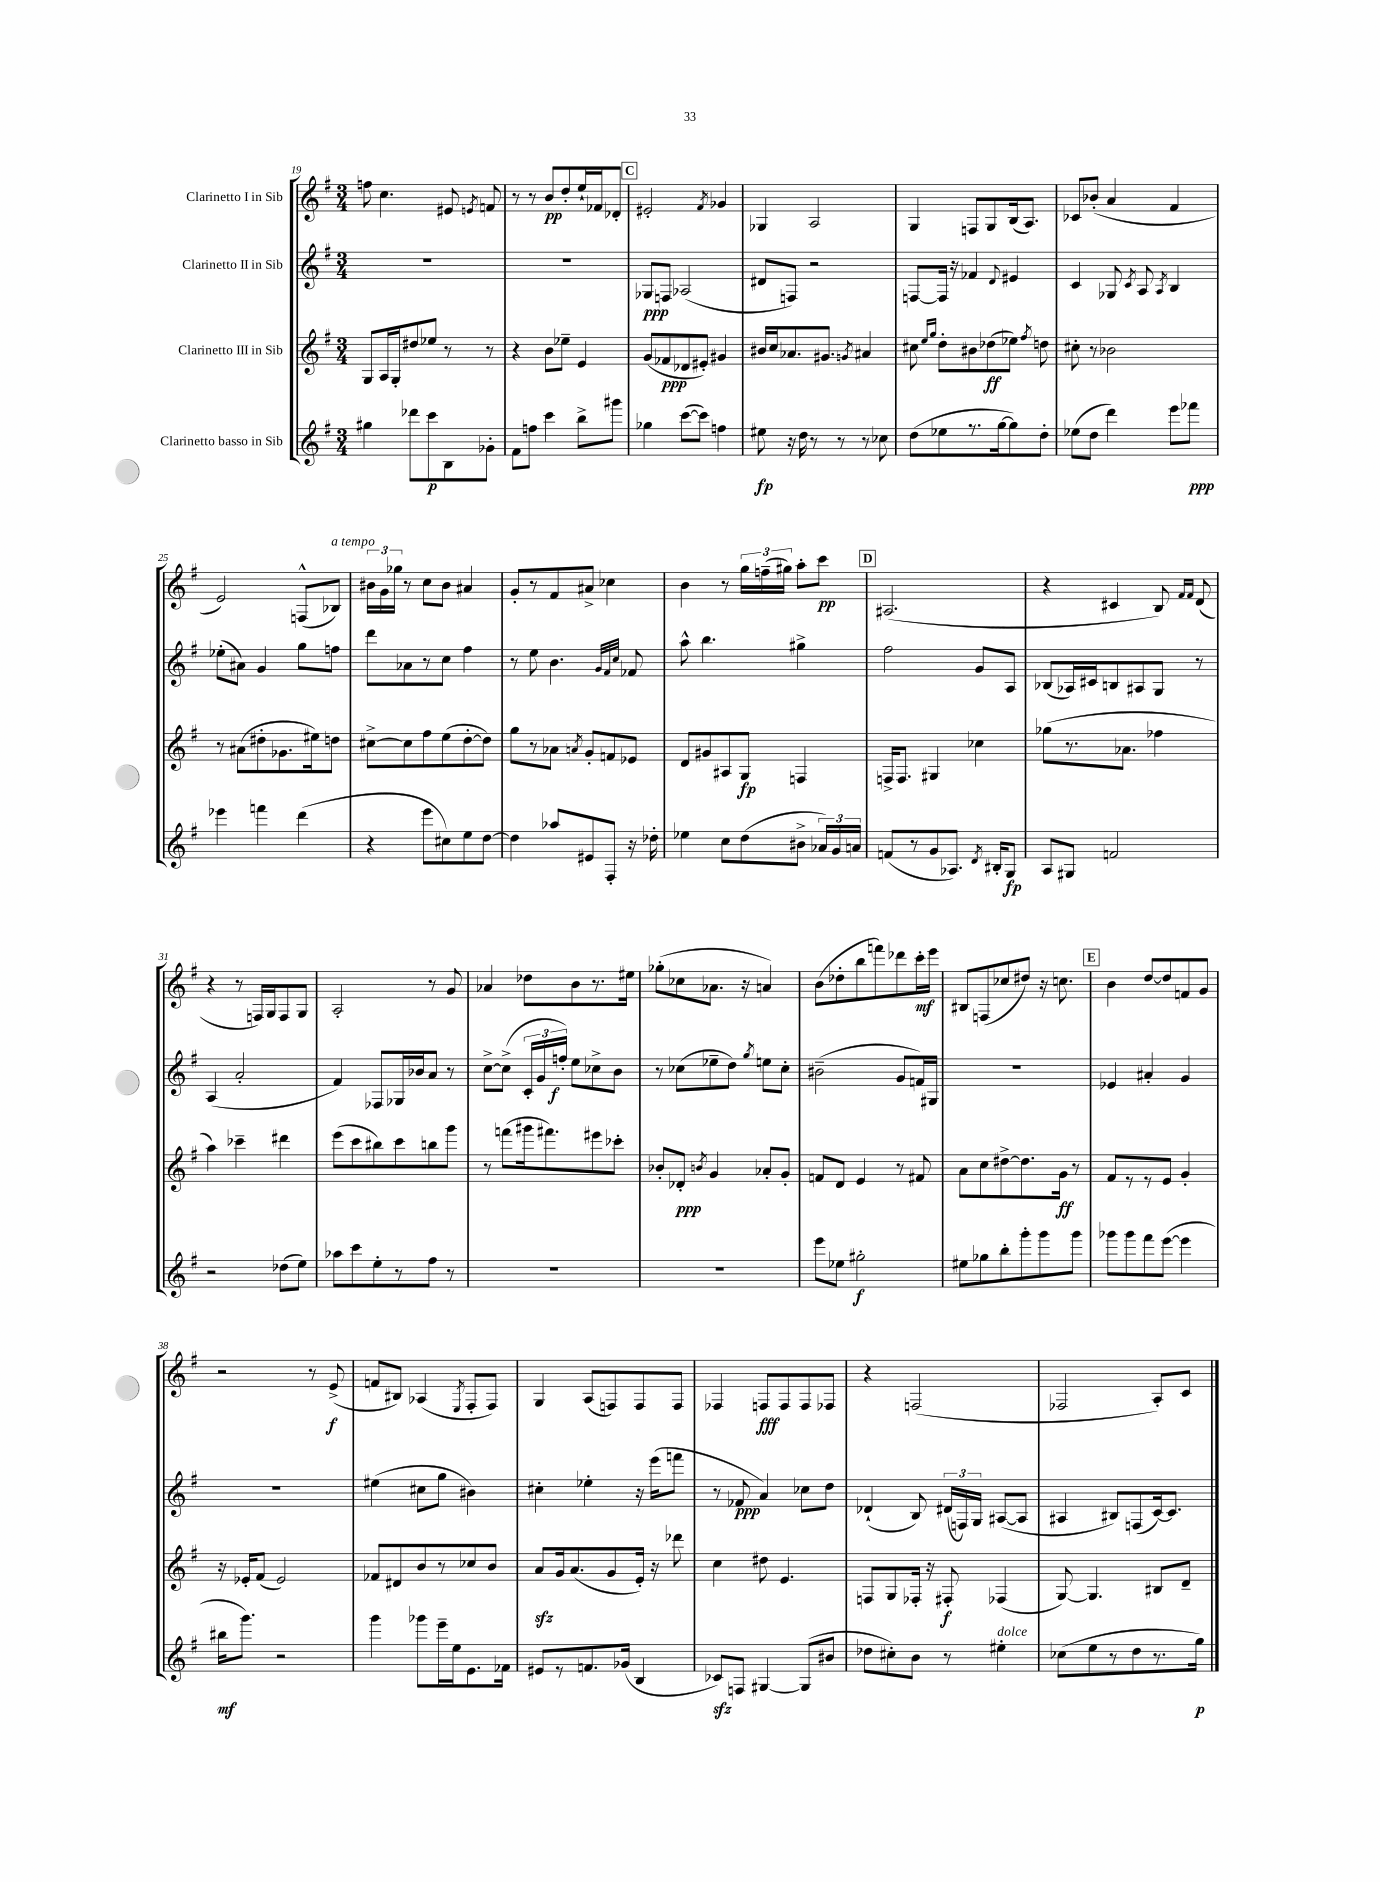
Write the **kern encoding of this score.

**kern	**dynam	**kern	**dynam	**kern	**dynam	**kern	**dynam
*part4	*part4	*part3	*part3	*part2	*part2	*part1	*part1
*staff4	*staff4	*staff3	*staff3	*staff2	*staff2	*staff1	*staff1
*I"Clarinetto basso in Sib	*	*I"Clarinetto III in Sib	*	*I"Clarinetto II in Sib	*	*I"Clarinetto I in Sib	*
*clefG2	*	*clefG2	*	*clefG2	*	*clefG2	*
*k[f#]	*	*k[f#]	*	*k[f#]	*	*k[f#]	*
*M3/4	*	*M3/4	*	*M3/4	*	*M3/4	*
=19	=19	=19	=19	=19	=19	=19	=19
4gg#X\	.	8G/L	.	2.r	.	8ffn\	.
.	.	16A/L	.	.	.	4.cc\	.
.	.	16G'/J	.	.	.	.	.
8ddd-X\L	.	8dd#X/	.	.	.	.	.
8ccc\	p	8ee-X/J	.	.	.	.	.
8B\	.	8r	.	.	.	8e#X/	.
.	.	.	.	.	.	8qen/	.
8g-X'\J	.	8r	.	.	.	8fn/	.
=20	=20	=20	=20	=20	=20	=20	=20
8f#\L	.	4r	.	2.r	.	8r	.
8ffn\J	.	.	.	.	.	8r	.
4ccc\	.	8b\L	.	.	.	8b/L	pp
.	.	8ee-X~\J	.	.	.	8dd'/	.
8bb^\L	.	4e/	.	.	.	16ee`/L	.
.	.	.	.	.	.	16f-X/J	.
8ggg#X\J	.	.	.	.	.	8d-X'/J	.
!!LO:REH:place=s1:t=C
=21	=21	=21	=21	=21	=21	=21	=21
4gg-X\	.	(8g/L	.	8G-X/L	ppp	2e#X'/	.
.	.	8f-X/	ppp	8Fn/J	.	.	.
([8ccc\L	.	8d-X/	.	(2A-X/	.	.	.
8ccc\J])	.	8e#X'/J)	.	.	.	.	.
.	.	.	.	.	.	8qf#/	.
4ffn\	.	4g#X/	.	.	.	4g-X/	.
=22	=22	=22	=22	=22	=22	=22	=22
8ee#X\	fp	16b#X/LL	.	8d#X/L	.	4G-X/	.
.	.	16cc/J	.	.	.	.	.
16r	.	8.a-X/	.	8Fn/J)	.	.	.
16dd\	.	.	.	.	.	.	.
8r	.	.	.	2r	.	2A/	.
.	.	8.g#X/J	.	.	.	.	.
8r	.	.	.	.	.	.	.
.	.	8qgn/	.	.	.	.	.
8r	.	4a#X/	.	.	.	.	.
8cc-X\	.	.	.	.	.	.	.
=23	=23	=23	=23	=23	=23	=23	=23
(8dd\L	.	8cc#X\	.	[8Fn/L	.	4G/	.
.	.	16qqee/LL	.	.	.	.	.
.	.	16qqgg/JJ	.	.	.	.	.
8ee-X\	.	8dd'\L	.	16F/Jk]	.	.	.
.	.	.	.	16r	.	.	.
8.r	.	8b#X\	.	4f-X/	.	8Fn/L	.
.	.	(8dd-X\	ff	.	.	8G/	.
[16gg\k	.	.	.	.	.	.	.
.	.	.	.	8qqd/	.	.	.
8gg\])	.	8ee-X\J)	.	4e#X/	.	(16B/k	.
.	.	.	.	.	.	8.A/J)	.
.	.	8qff#/	.	.	.	.	.
8dd'\J	.	8ddn\	.	.	.	.	.
=24	=24	=24	=24	=24	=24	=24	=24
(8ee-X\L	.	8cc#X'\	.	4c/	.	8c-X/L	.
8dd\J	.	8r	.	.	.	(8b-X'/J	.
4ddd\)	.	2b-X\	.	8G-X/	.	4a/	.
.	.	.	.	8qc/	.	.	.
.	.	.	.	8A/	.	.	.
.	.	.	.	8qA/	.	.	.
8eee\L	.	.	.	4B/	.	4f#/	.
8fff-X\J	ppp	.	.	.	.	.	.
!!LO:LB:g=z
=25	=25	=25	=25	=25	=25	=25	=25
4eee-X\	.	8r	.	(8ee-X'\L	.	2e/)	.
.	.	(8a#X\L	.	8a#X\J)	.	.	.
4fffn\	.	8dd#X'\	.	4g/	.	.	.
.	.	8.g-X\	.	.	.	.	.
(4ddd\	.	.	.	8gg\L	.	(8Fn^^/L	.
.	.	16ee#X\k)	.	.	.	.	.
!	!	!	!	!	!	!LO:TX:a:i:t=a tempo	!
.	.	8ddn\J	.	8ffn\J	.	8B-X/J)	.
=26	=26	=26	=26	=26	=26	=26	=26
4r	.	[8cc#X^\L	.	8ddd\L	.	24b#X\LL	.
.	.	.	.	.	.	24g\	.
.	.	.	.	.	.	24gg-X\JJ	.
.	.	8cc#\]	.	8a-X\	.	8r	.
8eee\L	.	8ff#\	.	8r	.	8cc\L	.
8cc#X\)	.	(8ee\	.	8cc\J	.	8b#\J	.
8ee\	.	[8dd'\	.	4ff#\	.	4a#X/	.
[8dd\J	.	8dd\J])	.	.	.	.	.
=27	=27	=27	=27	=27	=27	=27	=27
4dd\]	.	8gg\L	.	8r	.	8g'/L	.
.	.	8r	.	8ee\	.	8r	.
8aa-X/L	.	8a-X\J	.	4.b\	.	8f#/	.
.	.	8qan/	.	.	.	.	.
8e#X/	.	8g'/L	.	.	.	8a#X^/J	.
8F#'/J	.	8fn/	.	.	.	4cc-X\	.
.	.	.	.	32qqg/LLL	.	.	.
.	.	.	.	32qqf#/	.	.	.
.	.	.	.	32qqcc/JJJ	.	.	.
16r	.	8e-X/J	.	8f-X/	.	.	.
16dd-X'\	.	.	.	.	.	.	.
=28	=28	=28	=28	=28	=28	=28	=28
4ee-X\	.	8d/L	.	8aa^^\	.	4b\	.
.	.	8g#X/	.	4.bb\	.	.	.
8cc\L	.	8A#X/	.	.	.	8r	.
(8dd\	.	8G/J	fp	.	.	24gg\LL	.
.	.	.	.	.	.	(24ffn~\	.
.	.	.	.	.	.	24gg#X\JJ)	.
8b#X^\J	.	4Fn/	.	4gg#X^\	.	8aa'\L	.
24a-X/LL)	.	.	.	.	.	8ccc\J	pp
24g/	.	.	.	.	.	.	.
24an/JJ	.	.	.	.	.	.	.
!!LO:REH:place=s1:t=D
=29	=29	=29	=29	=29	=29	=29	=29
(8fn/L	.	16Fn^/KL	.	2ff#\	.	(2.A#X/	.
.	.	8.F/J	.	.	.	.	.
8r	.	.	.	.	.	.	.
8g/	.	4G#X/	.	.	.	.	.
8.A-X/J)	.	.	.	.	.	.	.
.	.	4cc-X\	.	8g/L	.	.	.
8qd/	.	.	.	.	.	.	.
16B#X'/KL	.	.	.	.	.	.	.
8G/J	fp	.	.	8A/J	.	.	.
=30	=30	=30	=30	=30	=30	=30	=30
8A/L	.	(8gg-X\L	.	(8B-X/L	.	4r	.
8G#X/J	.	8.r	.	16A-X/L)	.	.	.
.	.	.	.	16c#X/J	.	.	.
2fn/	.	.	.	8Bn/	.	4c#X/	.
.	.	8.a-X\J	.	.	.	.	.
.	.	.	.	8A#X/	.	.	.
.	.	4ff-X\	.	8G/J	.	8B/)	.
.	.	.	.	.	.	16qqf#/LL	.
.	.	.	.	.	.	16qqf#/JJ	.
.	.	.	.	8r	.	(8d/	.
!!LO:LB:g=z
=31	=31	=31	=31	=31	=31	=31	=31
2r	.	4aa\)	.	(4A/	.	4r	.
.	.	4ccc-X~\	.	2a'/	.	8r	.
.	.	.	.	.	.	16Fn/LL)	.
.	.	.	.	.	.	16G/J	.
(8dd-X\L	.	4ddd#X\	.	.	.	8F/	.
8ee\J)	.	.	.	.	.	8G/J	.
=32	=32	=32	=32	=32	=32	=32	=32
8aa-X\L	.	(8eee\L	.	4f#/)	.	2A'/	.
8ccc\	.	8ccc\	.	.	.	.	.
8ee'\	.	8bb#X\)	.	8F-X/L	.	.	.
8r	.	8ccc\	.	16G-X/L	.	.	.
.	.	.	.	16b-X/J	.	.	.
8ff#\J	.	8bbn\	.	8a/J	.	8r	.
8r	.	8ggg\J	.	8r	.	8g/	.
=33	=33	=33	=33	=33	=33	=33	=33
2.r	.	8r	.	[8cc^\L	.	4a-X/	.
.	.	(8fffn\L	.	(8cc^\J]	.	.	.
.	.	16ggg#X\k	.	24c'/LL	.	8dd-X\L	.
.	.	.	.	24g/	.	.	.
.	.	8.fff#X\)	.	.	.	.	.
.	.	.	.	24ffn'/JJ)	f	.	.
.	.	.	.	8ee\L	.	8b\	.
.	.	8eee#X\	.	8cc-X^\	.	8.r	.
.	.	8ccc-X'\J	.	8b\J	.	.	.
.	.	.	.	.	.	16ee#X\Jk	.
=34	=34	=34	=34	=34	=34	=34	=34
2.r	.	8b-X'/L	.	8r	.	(8gg-X'\L	.
.	.	8d-X'/J	ppp	(8cc-X\L	.	8cc-X\	.
.	.	8qbn/	.	.	.	.	.
.	.	4g/	.	8ee-X~\	.	8.a-X\J	.
.	.	.	.	8dd\J)	.	.	.
.	.	.	.	.	.	16r	.
.	.	.	.	8qgg/	.	.	.
.	.	8a-X'/L	.	8een\L	.	4an/)	.
.	.	8g'/J	.	8cc-'\J	.	.	.
=35	=35	=35	=35	=35	=35	=35	=35
8eee\L	.	8fn/L	.	(2b#X~\	.	(8b\L	.
8ee-X\J	.	8d/J	.	.	.	8dd-X'\	.
2gg#X'\	f	4e/	.	.	.	8bb\	.
.	.	.	.	.	.	8fffn\)	.
.	.	8r	.	8g/L	.	8ddd-X\	.
.	.	8f#X/	.	16fn/L)	.	16ccc'\L	mf
.	.	.	.	16G#X/JJ	.	16eee\JJ	.
=36	=36	=36	=36	=36	=36	=36	=36
8ee#X\L	.	8a\L	.	2.r	.	8B#X/L	.
8gg-X\	.	8cc\	.	.	.	(8Fn/	.
8bb'\	.	[8dd#X^\	.	.	.	8cc-X/	.
8ggg'\	.	8.dd#\]	.	.	.	8dd#X/J)	.
8ggg\	.	.	.	.	.	16r	.
.	.	16g\Jk	ff	.	.	8.ccn\	.
8ggg\J	.	8r	.	.	.	.	.
!!LO:REH:place=s1:t=E
=37	=37	=37	=37	=37	=37	=37	=37
8ggg-X\L	.	8f#/L	.	4e-X/	.	4b\	.
8ggg-\	.	8r	.	.	.	.	.
8fff#\	.	8r	.	4a#X'/	.	[8dd/L	.
([8eee\J	.	8e/J	.	.	.	8dd/]	.
4eee\]	.	4g'/	.	4g/	.	8fn/	.
.	.	.	.	.	.	8g/J	.
!!LO:LB:g=z
=38	=38	=38	=38	=38	=38	=38	=38
16bb#X\KL	mf	16r	.	2.r	.	2r	.
8.ggg\J)	.	16e-X'/KL	.	.	.	.	.
.	.	(8f#/J	.	.	.	.	.
2r	.	2e-/)	.	.	.	.	.
.	.	.	.	.	.	8r	.
.	.	.	.	.	.	(8e^/	f
=39	=39	=39	=39	=39	=39	=39	=39
4ggg\	.	8f-X/L	.	(4ee#X\	.	8fn/L	.
.	.	8d#X/	.	.	.	8B#X/J)	.
8ggg-X\L	.	8b/	.	8cc#X\L	.	(4A-X/	.
16eee~\L	.	8r	.	8gg\J	.	.	.
16ee\J	.	.	.	.	.	.	.
.	.	.	.	.	.	8qE/	.
8.e\	.	8cc-X/	.	4b#X\)	.	8F#'/L	.
.	.	8b/J	.	.	.	8F#/J)	.
16f-X\Jk	.	.	.	.	.	.	.
=40	=40	=40	=40	=40	=40	=40	=40
8e#X/L	.	8azz/L	.	4cc#X'\	.	4G/	.
8r	.	16g/k	.	.	.	.	.
.	.	(8.a/	.	.	.	.	.
8.fn/	.	.	.	4ee-X'\	.	(8A/L	.
.	.	8g/	.	.	.	8Fn/)	.
(16g-X/Jk	.	.	.	.	.	.	.
4B/	.	16e'/Jk)	.	16r	.	8F/	.
.	.	16r	.	(16eee\KL	.	.	.
.	.	8ddd-X\	.	8fffn\J	.	8F/J	.
=41	=41	=41	=41	=41	=41	=41	=41
8c-Xzz/L)	.	4cc\	.	8r	.	4F-X/	.
8Fn/J	.	.	.	8f-X/	ppp	.	.
[4G#X/	.	8dd#X\	.	4a/)	.	8Fn/L	fff
.	.	4.e/	.	.	.	8F/	.
(8G#/L]	.	.	.	8cc-X\L	.	8F/	.
8b#X/J	.	.	.	8dd\J	.	8F-X/J	.
=42	=42	=42	=42	=42	=42	=42	=42
8dd-X\L	.	8Fn/L	.	(4d-X`/	.	4r	.
8cc#X'\)	.	8G/	.	.	.	.	.
8b\J	.	16F-X'/Jk	.	8B/)	.	(2Fn/	.
.	.	16r	.	.	.	.	.
8r	.	8F#X'/	f	(24d#X/LL	.	.	.
.	.	.	.	24Fn/)	.	.	.
.	.	.	.	24G/JJ	.	.	.
!LO:TX:a:i:t=dolce	!	!	!	!	!	!	!
4ee#X'\	.	(4F-X/	.	([8A#X/L	.	.	.
.	.	.	.	8A#/J]	.	.	.
=43	=43	=43	=43	=43	=43	=43	=43
(8cc-X\L	.	[8G/)	.	4A#X/	.	2F-X/	.
8ee\	.	4.G/]	.	.	.	.	.
8r	.	.	.	8B#X/L)	.	.	.
8dd\	.	.	.	(8Fn/	.	.	.
8.r	.	8B#X/L	.	[16c/k)	.	8A'/L)	.
.	.	.	.	8.c/J]	.	.	.
.	.	8d~/J	.	.	.	8c/J	.
16gg\Jk)	p	.	.	.	.	.	.
==	==	==	==	==	==	==	==
*-	*-	*-	*-	*-	*-	*-	*-
